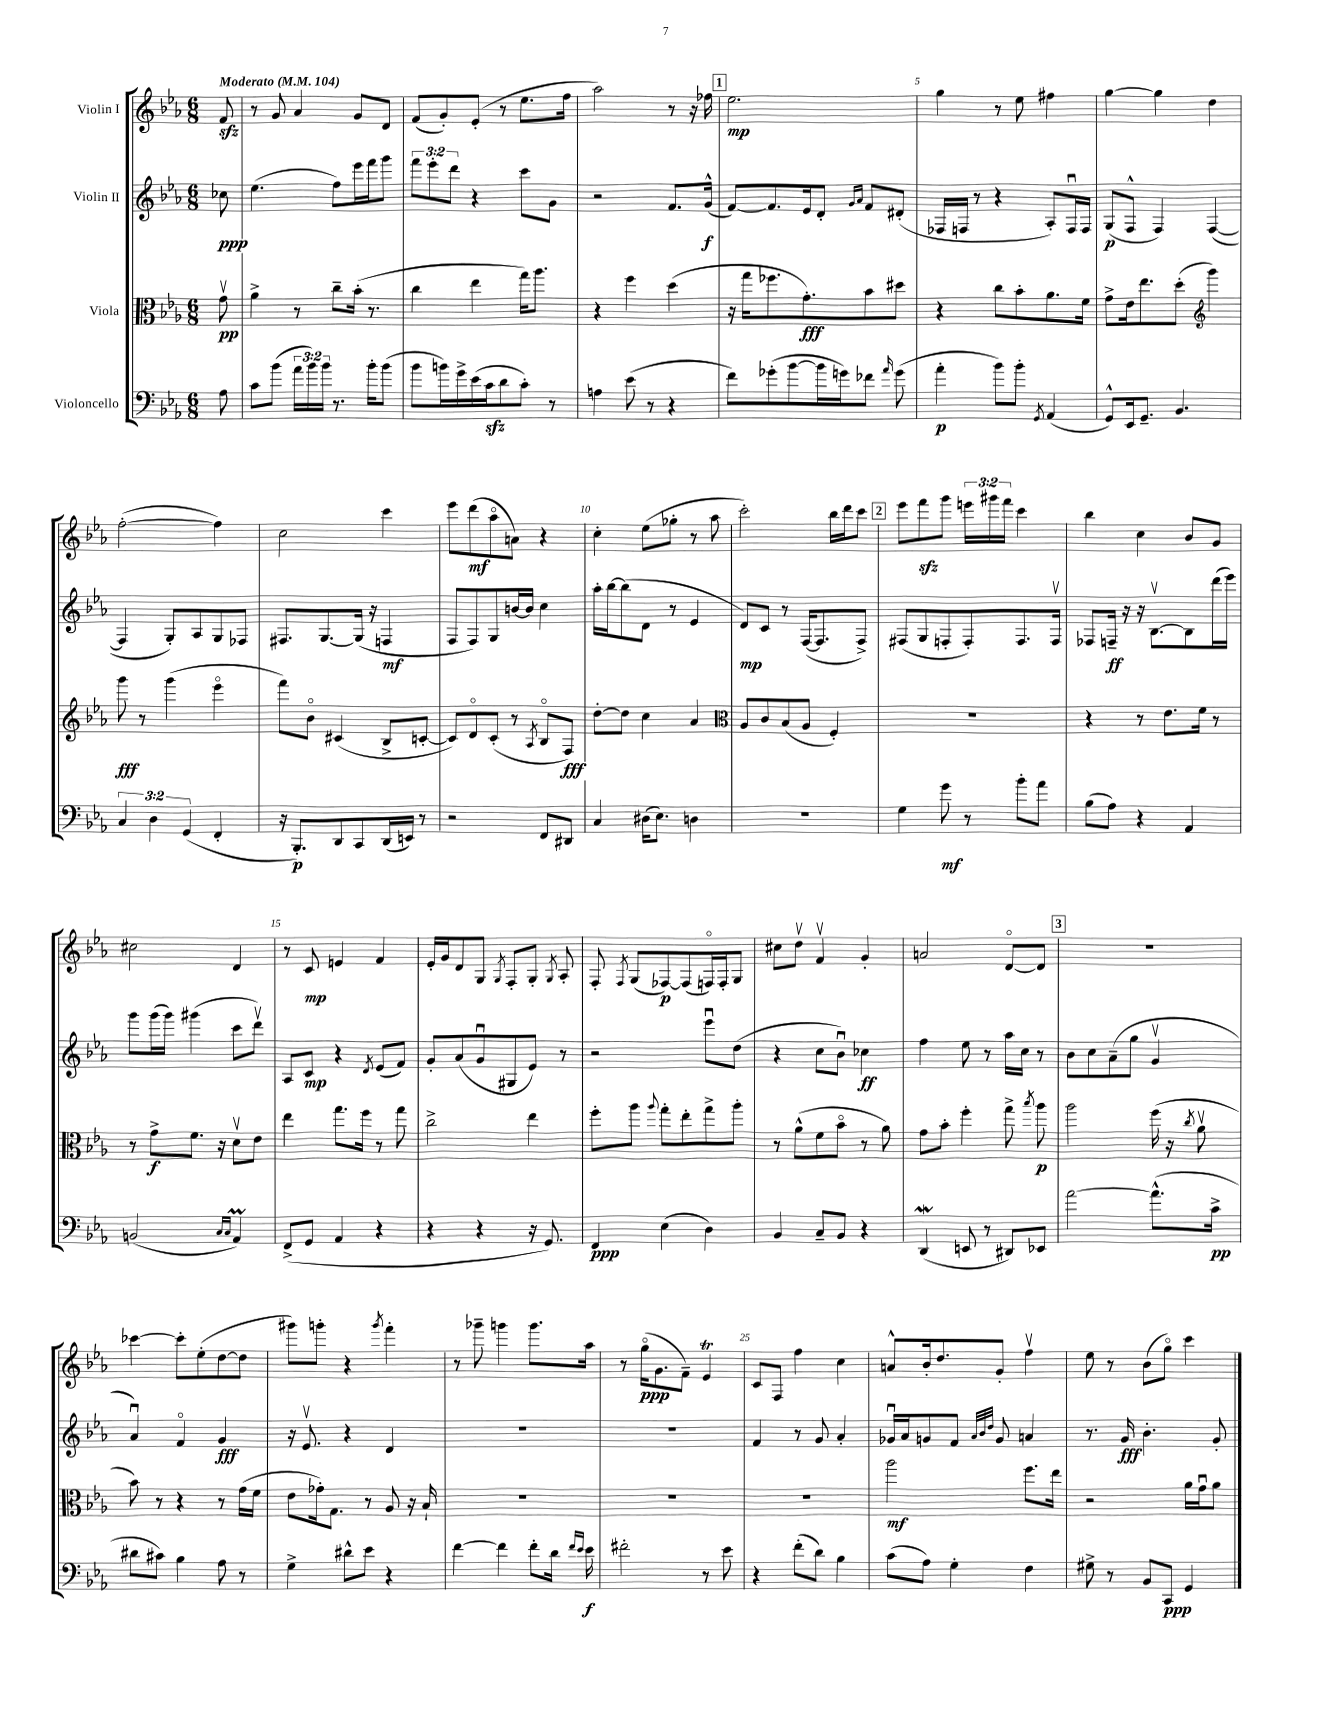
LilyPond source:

<<
\new StaffGroup <<
\new Staff = "s0" \with { instrumentName = "Violin I" } {
    \clef treble \key ees \major \numericTimeSignature \time 6/8 \override Staff.TupletNumber.text = #tuplet-number::calc-fraction-text \partial 8 \tempo "Moderato" 4 = 104
    \autoBeamOff f'8\sfz |
    r8 g'8 aes'4 g'8[ d'8] |
    f'8[( g'8-.) ees'8]-.( r8 ees''8.[ f''16] |
    aes''2) r8 r16 fes''16 |
    \mark \markup { \box "1" } ees''2.\mp |
    g''4 r8 ees''8 fis''4 |
    g''4~ g''4 d''4 |
    f''2~-.( f''4) |
    c''2 c'''4 |
    ees'''8[ d'''8\mf( aes''8\flageolet a'8]) r4 |
    c''4-. ees''8[( ges''8]-. r8 aes''8 |
    c'''2-.) bes''16[ d'''16 c'''8] |
    \mark \markup { \box "2" } ees'''8[ f'''8\sfz g'''8] \tuplet 3/2 { e'''16[ gis'''16 f'''16] } c'''4 |
    bes''4 c''4 bes'8[ g'8] |
    cis''2 d'4 |
    r8 c'8\mp e'4 f'4 |
    ees'16[-. g'16 d'8 g8] \acciaccatura { g8 } f8[-. g8]-. \acciaccatura { g8 } aes8-. |
    f8-. \acciaccatura { f8 } g8[( fes8~\p) fes8( f16\flageolet) f16-. g8] |
    cis''8[ d''8]\upbow f'4\upbow g'4-. |
    a'2 d'8[~\flageolet d'8] |
    \mark \markup { \box "3" } R2. |
    ces'''4~ ces'''8[-. ees''8-.( d''8~ d''8] |
    gis'''8[) g'''8]-. r4 \acciaccatura { g'''8 } f'''4-. |
    r8 ges'''8-- g'''4 g'''8.[ aes''16] |
    r8 g''16[\flageolet\ppp( g'8. f'8]--) ees'4\trill |
    c'8[ f8] f''4 c''4 |
    a'8[-^ bes'16-. d''8. g'8]-. f''4\upbow |
    ees''8 r8 bes'8[( g''8]\flageolet) c'''4 \bar "|." |
}
\new Staff = "s1" \with { instrumentName = "Violin II" } {
    \clef treble \key ees \major \numericTimeSignature \time 6/8 \override Staff.TupletNumber.text = #tuplet-number::calc-fraction-text \partial 8
    \autoBeamOff ces''8\ppp |
    ees''4.( f''8[) ees'''16 f'''16 g'''8] |
    \tuplet 3/2 { f'''8[ ees'''8-. d'''8] } r4 c'''8[ g'8] |
    r2 f'8.[ g'16]-^\f( |
    \mark \markup { \box "1" } f'8[~) f'8. ees'16 d'8]-. \grace { g'16[ aes'16] } f'8[ dis'8]-.( |
    fes16[ f16] r8 r4 aes8[-.) f16\downbow f16] |
    g8[\p( f8]-^ f4) f4~( |
    f4 g8[-.) aes8 g8 fes8] |
    fis8.[ g8.~ g16]( r16 f4\mf |
    f8[ f8) g8 b'16~ b'16] c''4 |
    aes''16[-. bes''16~ bes''8( d'8] r8 ees'4 |
    d'8[\mp) c'8] r8 f16[~( f8. f8]->) |
    \mark \markup { \box "2" } fis8[( g8 f8-. f8-.) f8. f16]\upbow |
    fes8[ f16]--\ff r16 r16 bes8.[~\upbow bes8 d'''16( ees'''16]) |
    g'''8[ g'''16( g'''16]) gis'''4( c'''8[ d'''8]\upbow) |
    aes8[ c'8]\mp r4 \acciaccatura { d'8 } ees'8[( f'8]) |
    g'8[-. aes'8( g'8\downbow gis8 ees'8]) r8 |
    r2 ees'''8[\downbow d''8]( |
    r4 c''8[ bes'8]\downbow) ces''4\ff |
    f''4 ees''8 r8 aes''16[ c''16] r8 |
    \mark \markup { \box "3" } bes'8[ c''8 aes'8--( g''8] g'4\upbow |
    aes'4\downbow) f'4\flageolet g'4\fff |
    r16 ees'8.\upbow r4 d'4 |
    R2. |
    R2. |
    f'4 r8 g'8 aes'4-. |
    ges'16[\downbow aes'16 g'8 f'8] \grace { aes'32[ bes'32 d''32] } g'8 a'4 |
    r8. g'16\fff bes'4.-. g'8-. \bar "|." |
}
\new Staff = "s2" \with { instrumentName = "Viola" } {
    \clef alto \key ees \major \numericTimeSignature \time 6/8 \partial 8
    \autoBeamOff g'8\upbow\pp |
    aes'4-> r8 c''8[-- bes'16]-.( r8. |
    c''4 ees''4 g''16[) aes''8.] |
    r4 f''4 d''4( |
    \mark \markup { \box "1" } r16 g''16[ fes''8. g'8.-.\fff) bes'8 dis''8] |
    r4 c''8[ bes'8-. aes'8. f'16] |
    g'8[-> ees'16 ees''8. d''8]-.( \clef treble g'''4) |
    g'''8\fff r8 g'''4( ees'''4\flageolet |
    f'''8[) bes'8]\flageolet cis'4( bes8[-> c'8]~-. |
    c'8[) d'8\flageolet c'8]-.( r8 \acciaccatura { aes8 } bes8[\flageolet f8]\fff) |
    d''8[~-. d''8] c''4 aes'4 |
    \clef alto aes8[ c'8 bes8( aes8] f4-.) |
    \mark \markup { \box "2" } R2. |
    r4 r8 ees'8.[ f'16] r8 |
    r8 g'8[->\f f'8.] r16 d'8[\upbow ees'8] |
    ees''4 g''8.[ f''16] r8 g''8 |
    c''2-> ees''4 |
    f''8[-. aes''8] \appoggiatura { aes''8 } g''8[-. ees''8-. g''8-> aes''8]-. |
    r8 aes'8[-^( f'8 bes'8]\flageolet r8 aes'8) |
    g'8[ bes'8]-. f''4-. g''8-> \acciaccatura { bes''8 } aes''8\p |
    \mark \markup { \box "3" } aes''2 f''16( r16 \acciaccatura { c''8 } aes'8\upbow |
    bes'8) r8 r4 r8 g'16[( f'16] |
    ees'8[ ges'16-.) g8.] r8 aes8 r16 bes16-! |
    R2. |
    R2. |
    R2. |
    aes''2\mf f''8.[ ees''16] |
    r2 aes'16[ g'16\downbow aes'8] \bar "|." |
}
\new Staff = "s3" \with { instrumentName = "Violoncello" } {
    \clef bass \key ees \major \numericTimeSignature \time 6/8 \override Staff.TupletNumber.text = #tuplet-number::calc-fraction-text \partial 8
    \autoBeamOff aes8 |
    c'8[ bes'8]( \tuplet 3/2 { aes'16[ bes'16) bes'16] } r8. bes'16[-. bes'8]( |
    bes'8[ b'16) g'16-> ees'16( c'16\sfz d'8 c'8]-.) r8 |
    a4 ees'8( r8 r4 |
    \mark \markup { \box "1" } f'8[) ges'8-.( bes'8~ bes'16 g'16) fes'8] \grace { aes'16 } g'8( |
    aes'4-.\p bes'8[) bes'8]-. \acciaccatura { g,8 } aes,4( |
    g,8[-^) ees,16 g,8.]-- bes,4. |
    \tuplet 3/2 { c4 d4 g,4( } f,4-. |
    r16 bes,,8.[-.\p) d,8 c,8 d,16( e,16]) r8 |
    r2 f,8[ dis,8] |
    c4 dis16[( ees8.]) d4 |
    R2. |
    \mark \markup { \box "2" } g4 g'8\mf r8 bes'8[-. aes'8] |
    bes8[( aes8]) r4 aes,4 |
    b,2( \grace { c16[ c16] } aes,4\prall) |
    f,8[->( g,8] aes,4 r4 |
    r4 r4 r16 g,8.) |
    f,4\ppp ees4( d4) |
    bes,4 c8[-- bes,8] r4 |
    d,4\mordent( e,8 r8 dis,8[) ees,8] |
    \mark \markup { \box "3" } aes'2~ aes'8.[-^( c'16]->\pp |
    dis'8[ cis'8]) bes4 aes8 r8 |
    g4-> dis'8[-^ ees'8] r4 |
    f'4~ f'4 f'8[-. d'16] \grace { f'16[ ees'16] } ees'16\f |
    fis'2-. r8 ees'8 |
    r4 f'8[-.( d'8]) bes4 |
    c'8[( aes8]) g4-. f4 |
    gis8-> r8 bes,8[ c,8]\ppp g,4 \bar "|." |
}
>>
>>
\layout { \context { \Score \override BarNumber.break-visibility = ##(#f #t #t) barNumberVisibility = #(every-nth-bar-number-visible 5) } }
